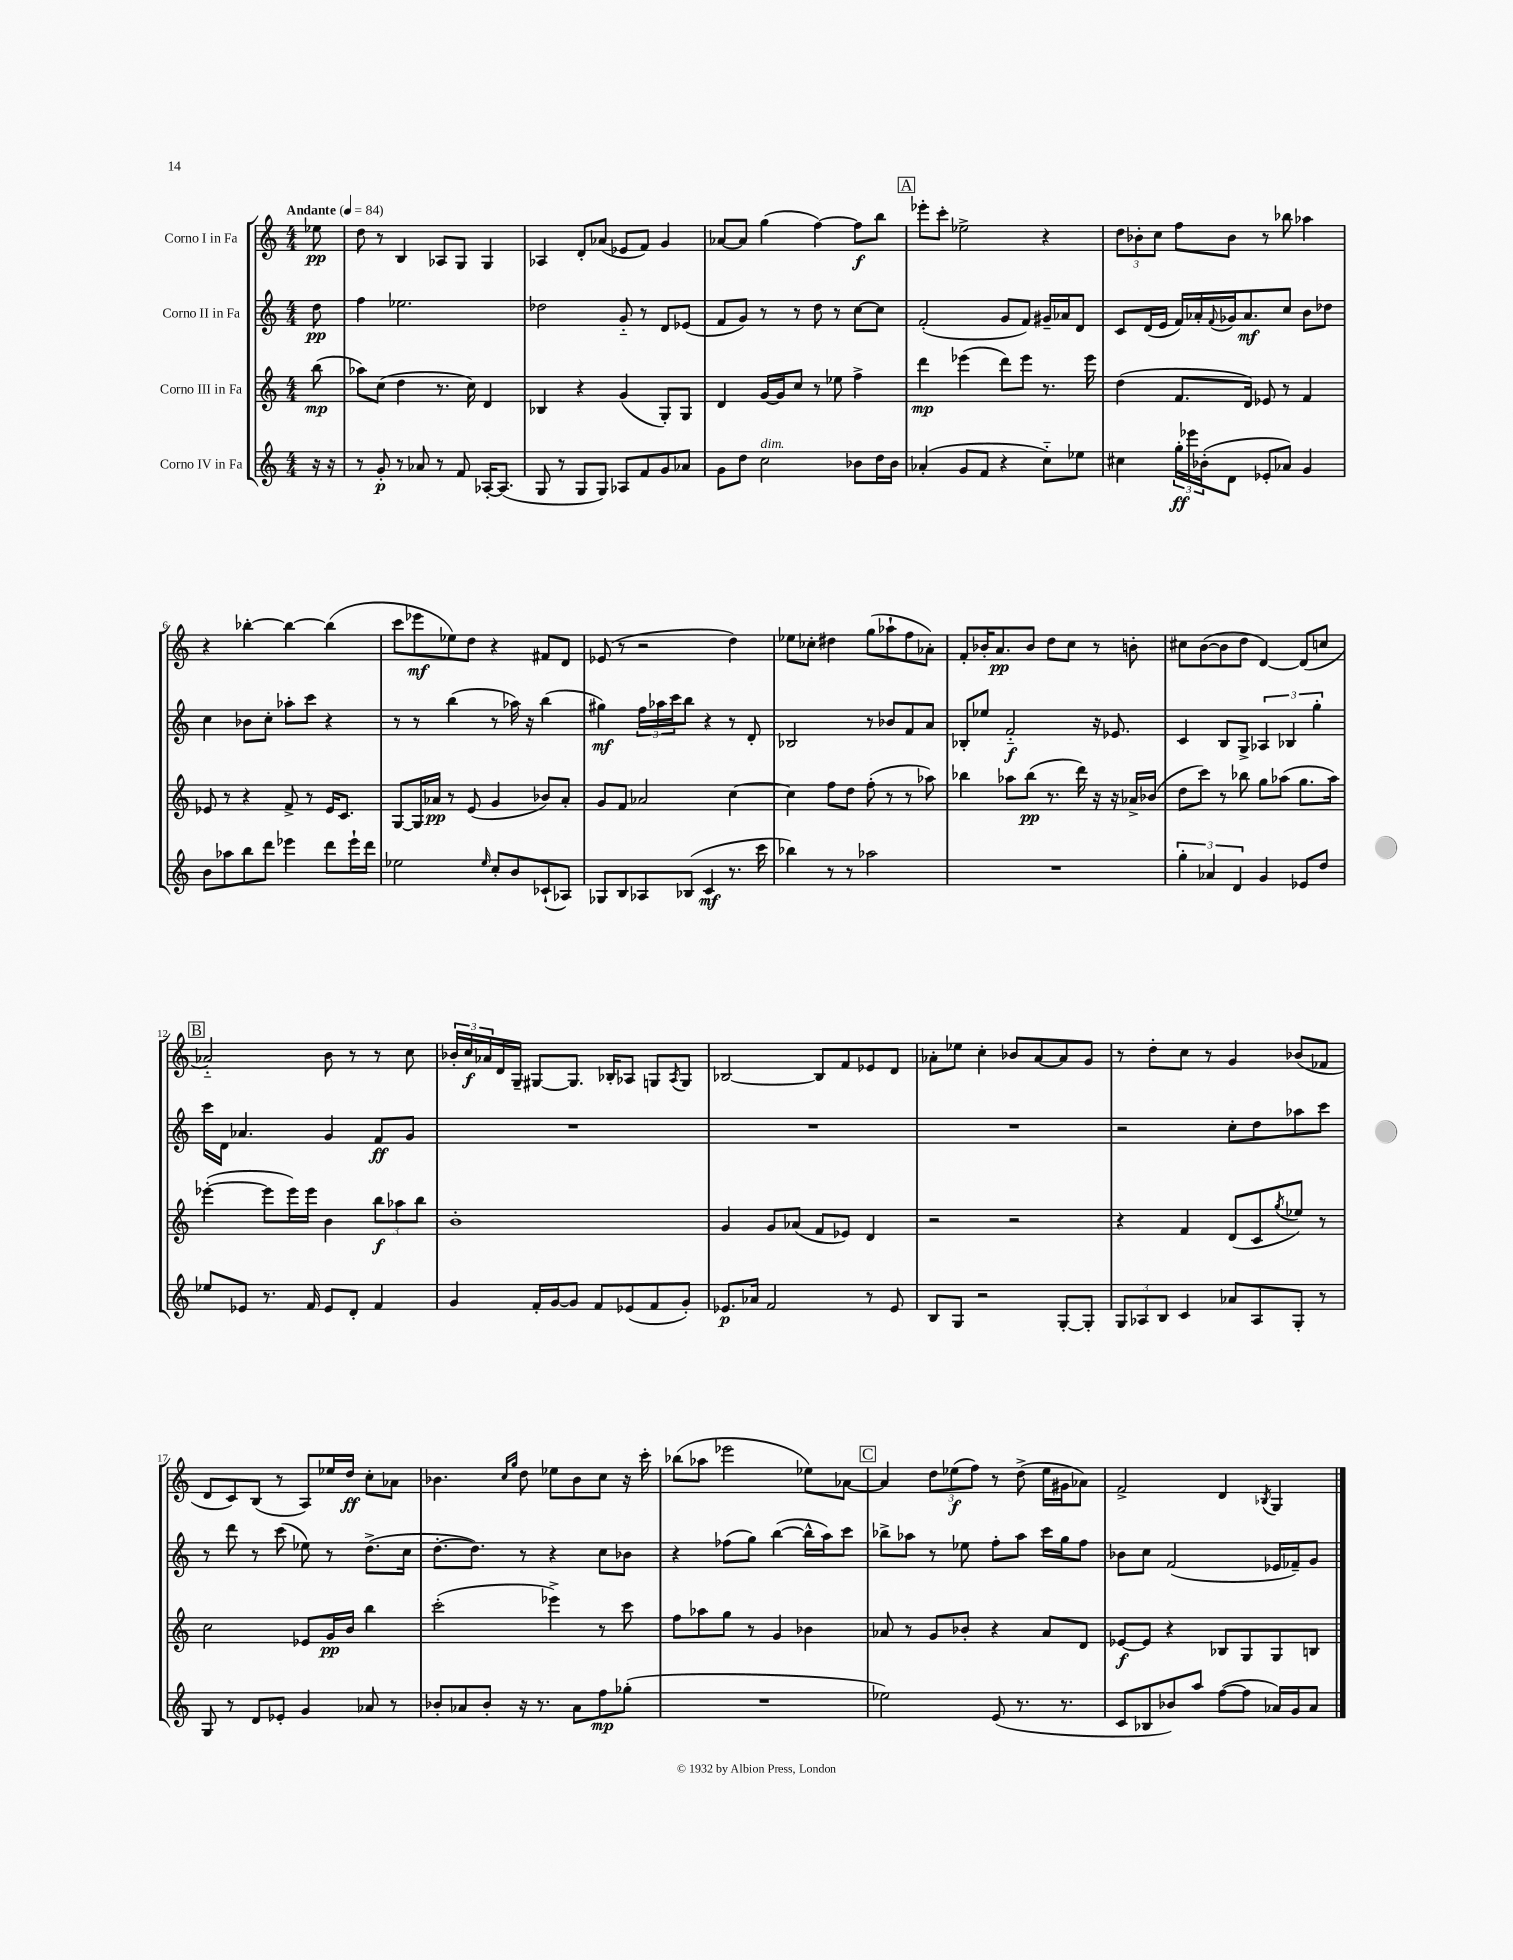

**kern	**kern	**kern	**kern
*staff4	*staff3	*staff2	*staff1
*clefG2	*clefG2	*clefG2	*clefG2
*k[]	*k[]	*k[]	*k[]
*M4/4	*M4/4	*M4/4	*M4/4
*MM84	*MM84	*MM84	*MM84
16r	(8bb	8dd	8ee-
16r	.	.	.
=	=	=	=
8r	8aa-)	4ff	8dd
8g'	(8cc	.	8r
8r	4dd	2.ee-	4B
8a-	.	.	.
8r	8.r	.	8A-
8f	.	.	8G
.	16cc)	.	.
[16A-'	4d	.	4G
(8.A-]	.	.	.
=	=	=	=
8G	4B-	2dd-	4A-
8r	.	.	.
8G	4r	.	8d'
8G)	.	.	(8a-
8A-	(4g	8g'~	8e-
8f	.	8r	8f)
8g	8G')	8d	4g
8a-	8G	(8e-	.
=	=	=	=
8g	4d	8f	[8a-
8dd	.	8g)	8a-]
2cc	[16g	8r	(4gg
.	16g]	.	.
.	8cc	8r	.
.	8r	8dd	[4ff)
.	8ee-	8r	.
8b-	4ff^	[8cc	8ff]
16dd	.	8cc]	8bb
16b-	.	.	.
=	=	=	=
(4a-'	4ddd	(2f'	8eee-'
.	.	.	8ccc'
8g	(4eee-	.	2ee-^
8f	.	.	.
4r	8ddd)	8g	.
.	8eee-	8f)	.
8cc'~)	8.r	16g#~	4r
.	.	16a-	.
8ee-	.	8d	.
.	16eee-	.	.
=	=	=	=
4cc#	(4dd	8c	12dd
.	.	.	12b-'
.	.	(16d	.
.	.	.	12cc
.	.	16e	.
24gg'	8.f	16f)	8ff
24eee-	.	.	.
.	.	16a-'	.
(24b-'	.	.	.
.	.	8qqf	.
8d	.	16g-	8b-
.	16d)	8.a-	.
8e-'	8e-	.	8r
8a-)	8r	8cc	8bb-
4g	4f	8b	4aa-
.	.	8dd-	.
=	=	=	=
8b	8e-	4cc	4r
8aa-	8r	.	.
8bb	4r	8b-	[4bb-'
8ddd	.	8cc'	.
4eee-	8f^	8aa-'	4bb-_
.	8r	8ccc	.
8ddd	16e-	4r	(4bb-]
.	8.c	.	.
16eee-`	.	.	.
16ddd	.	.	.
=	=	=	=
2ee-	[8G	8r	8ccc
.	16G]	8r	8eee-
.	16a-	.	.
.	8r	(4bb	8ee-)
.	(8e	.	8dd
16qqee-	.	.	.
8cc'	4g	8r	4r
8b	.	16aa-)	.
.	.	16r	.
(8c-`	8b-)	(4bb	8f#
8A-)	8a-'	.	8d
=	=	=	=
8G-	8g	4gg#)	(8e-
8B	8f	.	8r
8A-	2a-	24ff	2r
.	.	24aa-	.
.	.	24ccc	.
(8B-	.	8bb	.
4c	.	4r	.
8.r	[4cc	8r	4dd)
.	.	8d'	.
16ccc	.	.	.
=	=	=	=
4bb-)	4cc]	2B-	8ee-
.	.	.	8cc-'
8r	8ff	.	4dd#
8r	8dd	.	.
2aa-	(8ff'	8r	(8gg
.	8r	8b-	8aa-`
.	8r	8f	8ff
.	8aa-)	8a	8a-')
=	=	=	=
1r	4bb-	8B-'	8f'
.	.	8ee-	16b-'
.	.	.	8.a
.	8aa-	2f'~	.
.	(8bb-	.	8b-
.	8.r	.	8dd
.	.	.	8cc
.	16ddd)	.	.
.	16r	16r	8r
.	16r	8.e-	.
.	16a-^	.	8b'
.	(16b-	.	.
=	=	=	=
6gg'	8dd	4c	8cc#
.	8ccc)	.	([8b
6a-	.	.	.
.	8r	8B	8b]
6d	.	.	.
.	8bb-	8G^	8dd
4g	8gg	6A-	[4d)
.	(8aa-	.	.
.	.	6B-	.
8e-	8.gg	.	(8d]
.	.	6gg'	.
8dd	.	.	8cc
.	16aa-)	.	.
=	=	=	=
8ee-	([4eee-'	16ccc	2a-'~)
.	.	16d	.
8e-	.	4.a-	.
8.r	8eee-]	.	.
.	16eee-)	.	.
16f	16eee-	.	.
8e-	4b	4g	8b
8d'	.	.	8r
4f	12bb	8f	8r
.	12aa-	.	.
.	.	8g	8cc
.	12bb	.	.
=	=	=	=
4g	1b'	1r	24b-'
.	.	.	24cc
.	.	.	24a-
.	.	.	16d
.	.	.	16G~
16f'	.	.	[8G#
[16g	.	.	.
8g]	.	.	8.G#]
8f	.	.	.
.	.	.	16B-'
(8e-	.	.	8A-
8f	.	.	8G
.	.	.	8qA-
8g')	.	.	8G
=	=	=	=
8.e-	4g	1r	[2B-
16a-	.	.	.
2f	8g	.	.
.	(8a-	.	.
.	8f	.	8B-]
.	8e-)	.	8f
8r	4d	.	8e-
8e-	.	.	8d
=	=	=	=
8B	2r	1r	8a-'
8G	.	.	8ee-
2r	.	.	4cc'
.	2r	.	8b-
.	.	.	[8a-
[8G'	.	.	8a-]
8G']	.	.	8g
=	=	=	=
12G	4r	2r	8r
12A-	.	.	.
.	.	.	8dd'
12B	.	.	.
4c	4f	.	8cc
.	.	.	8r
8a-	(8d	8cc'	4g
8A-	8c	8dd	.
.	8qgg	.	.
8G'	8ee-)	8aa-	(8b-
8r	8r	8ccc	8f-
=	=	=	=
8G	2cc	8r	8d
8r	.	8ddd	8c)
8d	.	8r	(8B
8e-'	.	(8ccc	8r
4g	8e-	8ee-)	8A)
.	16g	8r	16ee-
.	16b	.	16dd
8a-	4bb	(8.dd^	8cc'
8r	.	.	8a-
.	.	16cc	.
=	=	=	=
8b-'	(2ccc'	[8.dd'	4.b-
8a-	.	.	.
.	.	8.dd])	.
8b-'	.	.	.
.	.	.	16qqcc
.	.	.	16qqgg
16r	.	8r	8dd
8.r	.	.	.
.	4eee-^)	4r	8ee-
8a-	.	.	8b-
8ff	8r	8cc	8cc
(8gg-'	8ccc	8b-	16r
.	.	.	16ccc'
=	=	=	=
1r	8ff	4r	(8bb-
.	8aa-	.	8aa-
.	8gg	(8ff-	2eee-
.	8r	8gg)	.
.	4g	([4bb	.
.	4b-	16bb^^]	8ee-)
.	.	16aa)	.
.	.	8ccc	[8a-
=	=	=	=
2ee-)	8a-	8bb-^	4a-]
.	8r	8aa-	.
.	8g	8r	12dd
.	.	.	(12ee-
.	8b-'	8ee-	.
.	.	.	12ff)
(8e	4r	8ff'	8r
8.r	.	8aa-	(8dd^
.	8a-	16ccc	16ee-
8.r	.	16gg	16g#
.	8d	8ff	8a-)
=	=	=	=
8c	[8e-	8b-	2f^
8B-	8e-]	8cc	.
8b-)	4r	(2f	.
8aa	.	.	.
([8ff	8B-	.	4d
8ff]	8G	.	.
.	.	.	8qB-
16a-)	8G	16e-	4G
16g	.	16f-~)	.
8a-	8B	8g	.
==	==	==	==
*-	*-	*-	*-
